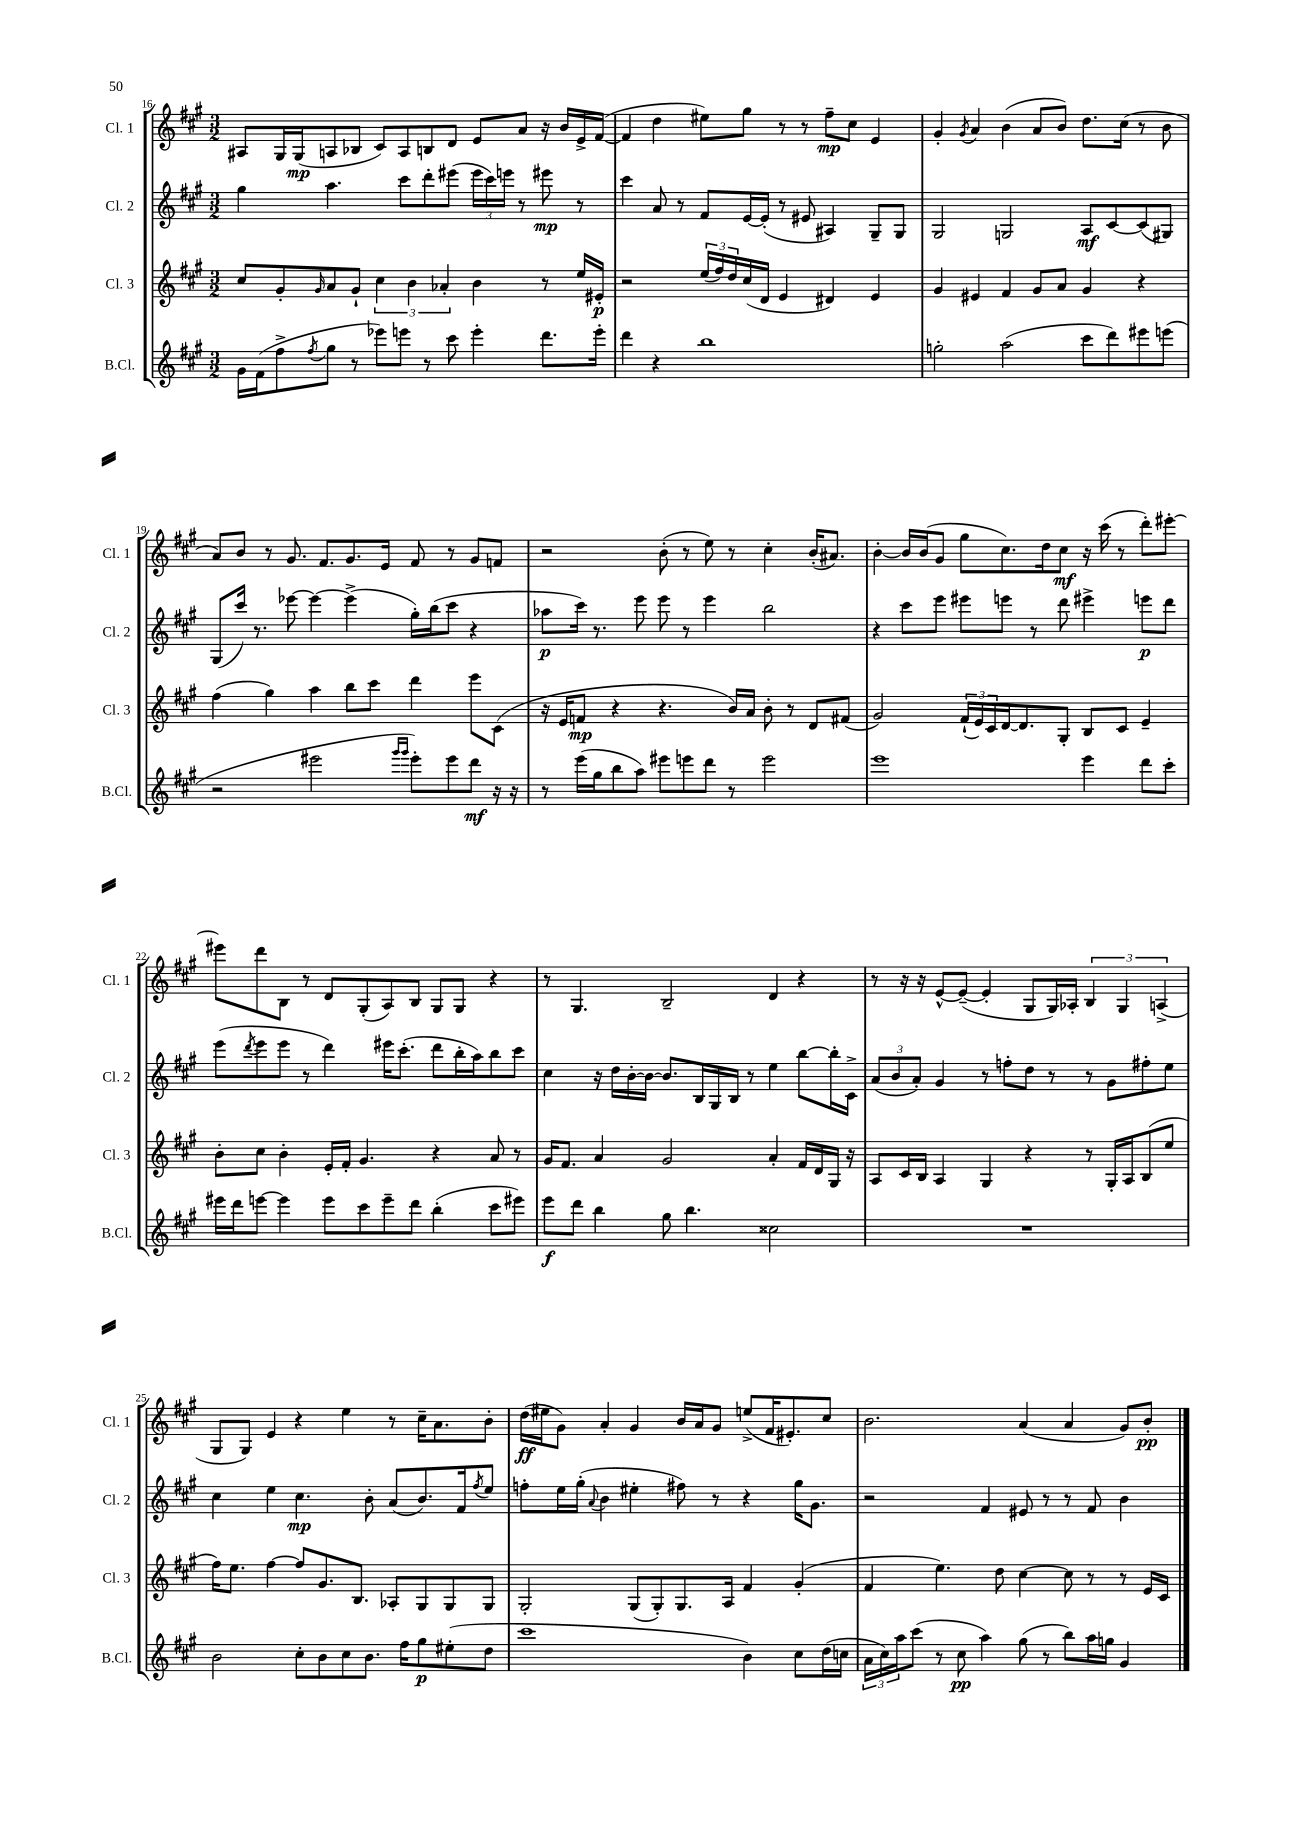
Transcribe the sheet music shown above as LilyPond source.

<<
\new StaffGroup <<
\new Staff = "s0" \with { instrumentName = "Cl. 1" shortInstrumentName = "Cl. 1" } {
    \clef treble \key a \major \numericTimeSignature \time 3/2
    ais8 gis16 gis16\mp( a8 bes8 cis'8) a8 b8 d'8 e'8 a'8 r16 b'16 e'16-> fis'16~( |
    fis'4 d''4 eis''8) gis''8 r8 r8 fis''8--\mp cis''8 e'4 |
    gis'4-. \acciaccatura { gis'8 } a'4 b'4( a'8 b'8) d''8. cis''16( r8 b'8 |
    a'8) b'8 r8 gis'8. fis'8. gis'8. e'16 fis'8 r8 gis'8 f'8 |
    r2 b'8-.( r8 e''8) r8 cis''4-. b'16-.( ais'8.) |
    b'4~-. b'16 b'16( gis'8 gis''8 cis''8.) d''16 cis''8\mf r16 cis'''16( r8 d'''8-.) eis'''8~-. |
    eis'''8 d'''8 b8 r8 d'8 gis8-.( a8) b8 gis8 gis8 r4 |
    r8 gis4. b2-- d'4 r4 |
    r8 r16 r16 e'8~-^ e'8~--( e'4-. gis8 gis16) aes16-. \tuplet 3/2 { b4 gis4 a4->( } |
    gis8 gis8) e'4 r4 e''4 r8 cis''16-- a'8. b'8-. |
    d''16\ff( eis''16 gis'8) a'4-. gis'4 b'16 a'16 gis'8 e''8->( fis'16 eis'8.-.) cis''8 |
    b'2. a'4( a'4 gis'8) b'8-.\pp \bar "|." |
}
\new Staff = "s1" \with { instrumentName = "Cl. 2" shortInstrumentName = "Cl. 2" } {
    \clef treble \key a \major \numericTimeSignature \time 3/2
    gis''4 a''4. cis'''8 d'''8-. eis'''8( \tuplet 3/2 { eis'''16 cis'''16) e'''16 } r8 eis'''8\mp r8 |
    cis'''4 a'8 r8 fis'8 e'16~ e'16-.( r8 eis'8 ais4) gis8-- gis8 |
    gis2 g2 a8\mf cis'8~ cis'8( gis8) |
    gis8( cis'''16) r8. ees'''8~ ees'''4~ ees'''4->( gis''16-.) b''16( cis'''8 r4 |
    aes''8\p cis'''16) r8. e'''8 e'''8 r8 e'''4 b''2 |
    r4 cis'''8 e'''8 eis'''8 e'''8 r8 d'''8 eis'''4-> e'''8\p d'''8 |
    e'''8( \acciaccatura { d'''8 } e'''8 e'''8 r8 d'''4) eis'''16 cis'''8.-.( d'''8 b''16-. a''16) b''8 cis'''8 |
    cis''4 r16 d''16 b'16~-. b'16~ b'8. b16 gis16 b16 r8 e''4 b''8~ b''16-. cis'16-> |
    \tuplet 3/2 { a'8( b'8 a'8-.) } gis'4 r8 f''8-. d''8 r8 r8 gis'8 fis''8-. e''8 |
    cis''4 e''4 cis''4.\mp b'8-. a'8( b'8.) fis'16 \acciaccatura { fis''8 } e''8 |
    f''8-. e''16 gis''16-.( \appoggiatura { a'8 } b'4 eis''4-. fis''8) r8 r4 gis''16 gis'8. |
    r2 fis'4 eis'8 r8 r8 fis'8 b'4 \bar "|." |
}
\new Staff = "s2" \with { instrumentName = "Cl. 3" shortInstrumentName = "Cl. 3" } {
    \clef treble \key a \major \numericTimeSignature \time 3/2
    cis''8 gis'8-. \grace { gis'16 } a'8 gis'8-! \tuplet 3/2 { cis''4 b'4 aes'4-. } b'4 r8 e''16 eis'16-.\p |
    r2 \tuplet 3/2 { e''16( fis''16) d''16 } cis''16( d'16 e'4 dis'4) e'4 |
    gis'4 eis'4 fis'4 gis'8 a'8 gis'4 r4 |
    fis''4( gis''4) a''4 b''8 cis'''8 d'''4 e'''8 cis'8( |
    r16 e'16 f'8\mp r4 r4. b'16) a'16 b'8-. r8 d'8 fis'8( |
    gis'2) \tuplet 3/2 { fis'16-!( e'16) cis'16 } d'16~ d'8. gis8-. b8 cis'8 e'4-- |
    b'8-. cis''8 b'4-. e'16-. fis'16-. gis'4. r4 a'8 r8 |
    gis'16 fis'8. a'4 gis'2 a'4-. fis'16 d'16 gis16 r16 |
    a8 cis'16 b16 a4 gis4 r4 r8 gis16-. a16 b8( e''8 |
    fis''16) e''8. fis''4~ fis''8 gis'8. b8. aes8-. gis8 gis8 gis8 |
    gis2-. gis8( gis8-.) gis8. a16 fis'4 gis'4-.( |
    fis'4 e''4.) d''8 cis''4~ cis''8 r8 r8 e'16 cis'16 \bar "|." |
}
\new Staff = "s3" \with { instrumentName = "B.Cl." shortInstrumentName = "B.Cl." } {
    \clef treble \key a \major \numericTimeSignature \time 3/2
    gis'16 fis'16( fis''8-> \acciaccatura { fis''8 } gis''8 r8 ees'''8) e'''8 r8 cis'''8 e'''4-. d'''8. e'''16-. |
    d'''4 r4 b''1 |
    g''2-. a''2( cis'''8 d'''8) eis'''8 e'''8( |
    r2 eis'''2 \grace { gis'''16 gis'''16 } eis'''8-.) eis'''8 d'''8\mf r16 r16 |
    r8 e'''16( gis''16 b''8 a''8) eis'''8 e'''8 d'''8 r8 e'''2 |
    e'''1 e'''4 d'''8 cis'''8-. |
    eis'''16 d'''16 e'''8~ e'''4 e'''8 cis'''8 e'''8-- d'''8 b''4-.( cis'''8 eis'''8) |
    e'''8\f d'''8 b''4 gis''8 b''4. cisis''2 |
    R1. |
    b'2 cis''8-. b'8 cis''8 b'8. fis''16 gis''8\p eis''8-.( d''8 |
    cis'''1 b'4) cis''8 d''16( c''16 |
    \tuplet 3/2 { a'16 cis''16) a''16 } cis'''8( r8 cis''8\pp a''4) gis''8( r8 b''8) a''16 g''16 gis'4 \bar "|." |
}
>>
>>
\layout { \context { \Score currentBarNumber = #16 } }
